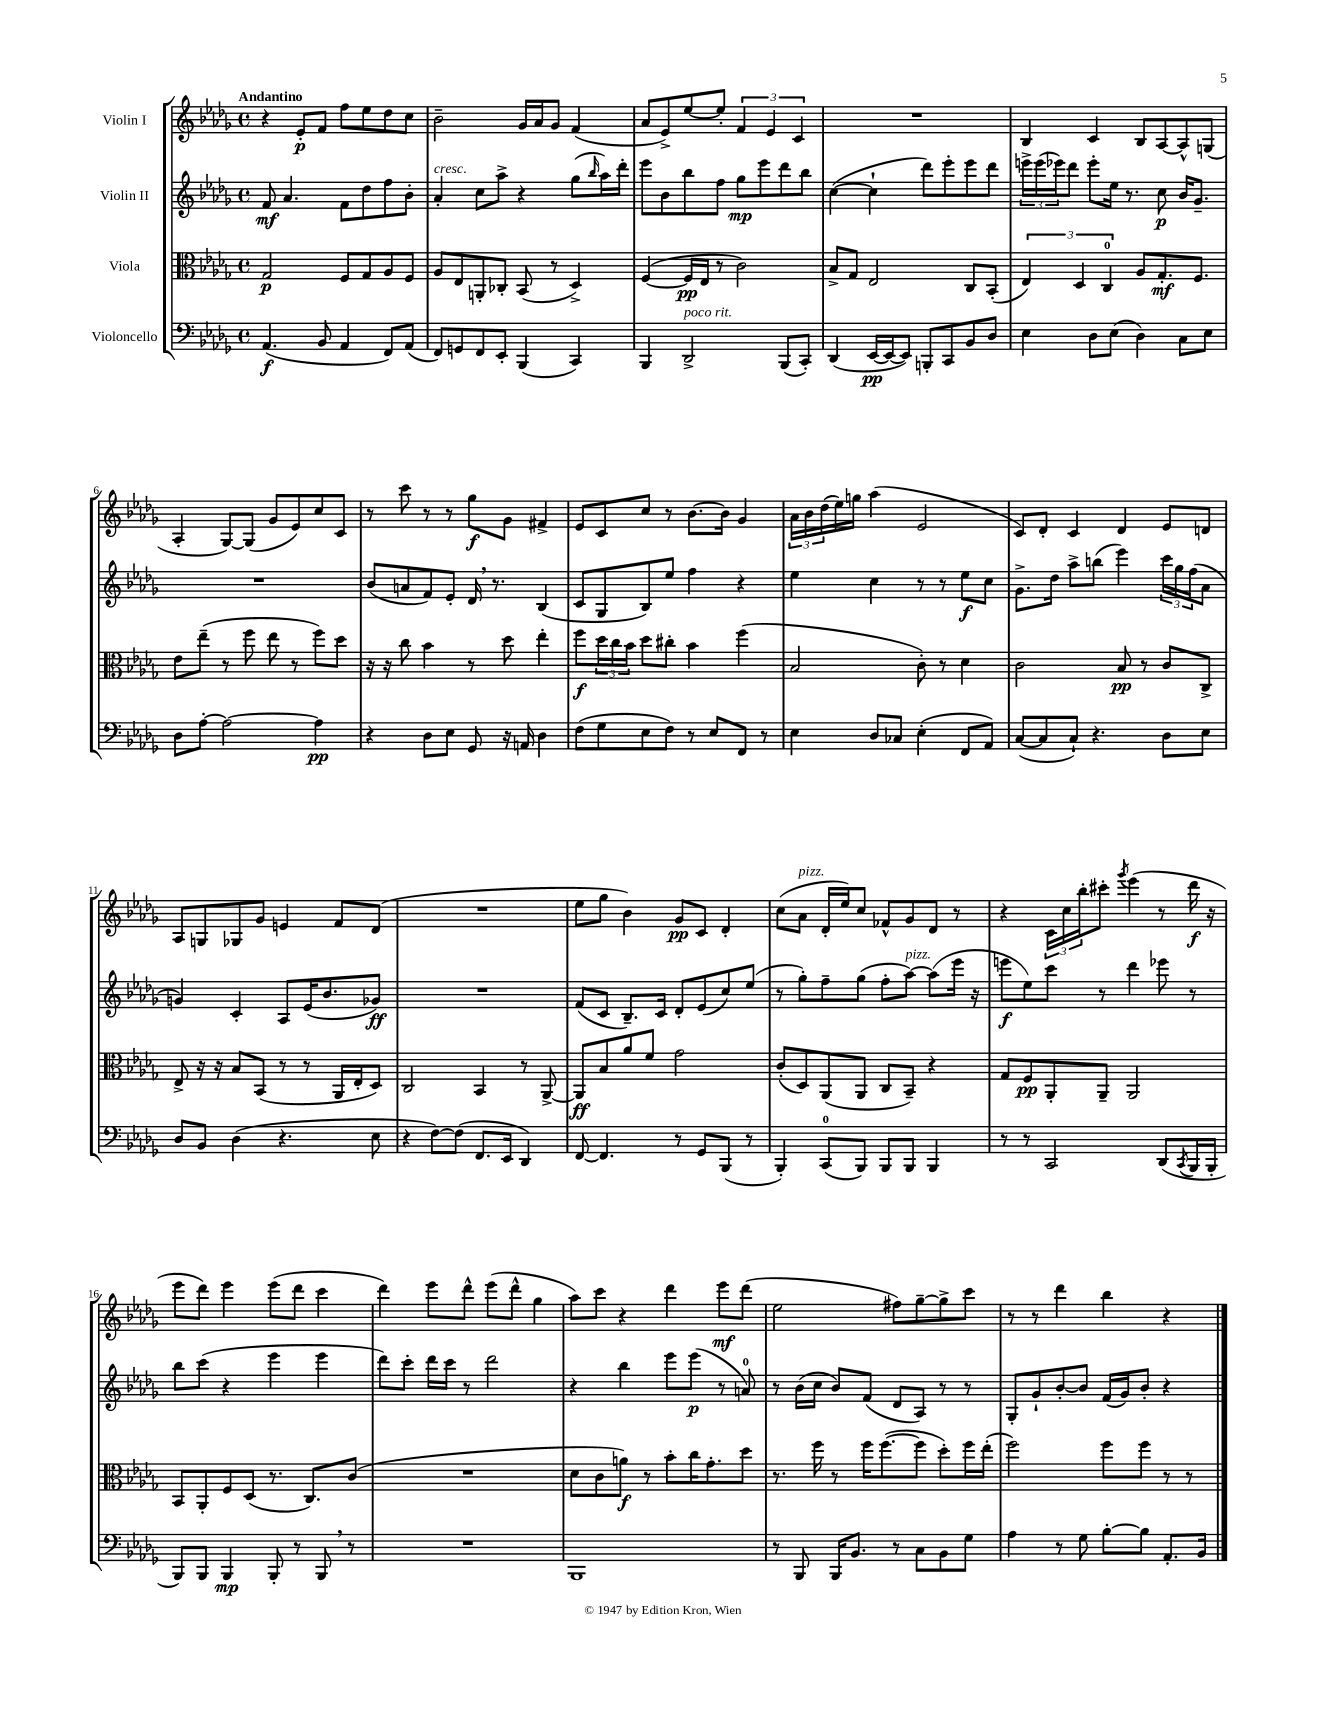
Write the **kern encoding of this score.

**kern	**kern	**kern	**kern
*staff4	*staff3	*staff2	*staff1
*clefF4	*clefC3	*clefG2	*clefG2
*k[b-e-a-d-g-]	*k[b-e-a-d-g-]	*k[b-e-a-d-g-]	*k[b-e-a-d-g-]
*M4/4	*M4/4	*M4/4	*M4/4
*met(c)	*met(c)	*met(c)	*met(c)
(4.AA-/	2G-/	8f/	4r
.	.	4.a-/	.
.	.	.	8e-'/L
8BB-/	.	.	8f/J
4AA-/	8F/L	8f\L	8ff\L
.	8G-/	8dd-\	8ee-\
8FF/L)	8A-/	8ff\	8dd-\
(8AA-/J	8F/J	8b-'\J	8cc\J
=	=	=	=
8FF/L)	8A-/L	4a-'/	2b-~\
8GG/	8E-/	.	.
8FF/	8AA'/	8cc\L	.
8EE-'/J	8C-'/J	8aa-^\J	.
(4BBB-/	(8BB-/	4r	16g-/LL
.	.	.	16a-/J
.	8r	.	8g-/J
4CC/)	4D-^/)	(8gg-\L	(4f/
.	.	16qqbb-/	.
.	.	16aa-\L)	.
.	.	16ddd-'\JJ	.
=	=	=	=
4BBB-/	([4F/	8eee-\L	8a-/L
.	.	8b-\	8e-^/)
2DD-^/	16F/]LL	8bb-\	[8ee-/
.	16E-/JJ	.	.
.	8r	8ff\J	8ee-'/]J
.	2c\)	8gg-\L	6f/
.	.	8eee-\	.
.	.	.	6e-/
(8BBB-/L	.	8ddd-\	.
.	.	.	6c/
8CC'/J)	.	8bb-\J	.
=	=	=	=
(4DD-/	8B-^/L	([4cc\	1r
.	8G-/J	.	.
[16EE-/LL	2E-/	4cc`\]	.
16EE-/_J	.	.	.
8EE-/]J)	.	.	.
8BBB'/L	.	8ddd-\L)	.
8CC/	.	8eee-'\	.
8BB-/	8C/L	8eee-\	.
8D-/J	(8BB-'/J	8ddd-\J	.
=	=	=	=
4E-\	6E-/)	24eee^\LL	4B-/
.	.	(24eee\	.
.	.	24eee-\J)	.
.	.	8ddd-\J	.
.	6D-/	.	.
8D-\L	.	8eee-'\L	4c/
.	6C/	.	.
(8E-\J	.	16ee-\Jk	.
.	.	8.r	.
4D-\)	8A-/L	.	8B-/L
.	8.G-'/	8cc\	[8A-/
8C\L	.	16b-/LK	8A-^^/]
.	8.F/J	8.g-~/J	.
8E-\J	.	.	(8G/J
=	=	=	=
8D-\L	8e-\L	1r	4A-'/
[8A-'\J	(8ee-~\J	.	.
2A-\_	8r	.	[8G-/L)
.	8ff\	.	(8G-/]J
.	8ee-\	.	8g-/L
.	8r	.	8e-/)
4A-\]	8ff\L)	.	8cc/
.	8dd-\J	.	8c/J
=	=	=	=
4r	16r	(8b-/L	8r
.	16r	.	.
.	8cc\	8a/	8ccc\
8D-\L	4b-\	8f/)	8r
8E-\J	.	8e-'/J	8r
8GG-/	8r	16d-/	8gg-\L
.	.	8.r	.
16r	8dd-\	.	8g-\J
16AA/	.	.	.
4D-\	4ee-'\	(4B-/	4f#^/
=	=	=	=
(8F\L	8ff\L	8c/L	8e-/L
8G-\	24dd-\L	8G-/	8c/
.	24cc\	.	.
.	24b-\JJ	.	.
8E-\	8dd-\L	8B-/)	8cc/J
8F\J)	8cc#'\J	8ee-/J	8r
8r	4b-\	4ff\	[8.b-\L
8E-/L	.	.	.
.	.	.	16b-\]Jk
8FF/J	(4ff\	4r	4g-/
8r	.	.	.
=	=	=	=
4E-\	2B-/	4ee-\	24a-\LL
.	.	.	24b-\
.	.	.	(24dd-\
.	.	.	16ee-\)
.	.	.	16gg\JJ
8D-/L	.	4cc\	(4aa-\
8C-/J	.	.	.
(4E-'\	8c'\)	8r	2e-/
.	8r	8r	.
8FF/L	4d-\	8ee-\L	.
8AA-/J)	.	8cc\J	.
=	=	=	=
([8C/L	2c\	8.g-^\L	8c/L)
8C/]	.	.	8d-'/J
.	.	16dd-\Jk	.
8C`/J)	.	8aa-^\L	4c/
4.r	.	(8bb\J	.
.	8B-/	4eee-\)	4d-/
.	8r	.	.
8D-\L	8c/L	24ccc\LL	8e-/L
.	.	24gg-\	.
.	.	(24ff\J	.
8E-\J	8C^/J	8a-\J	8d/J
=	=	=	=
8D-/L	8E-^/	4g/)	8A-/L
8BB-/J	16r	.	8G/
.	16r	.	.
(4D-\	8B-/L	4c'/	8G-/
.	(8BB-/J	.	8g-/J
4.r	8r	8A-/L	4e/
.	8r	(16e-/K	.
.	.	8.b-/	.
.	16AA-/LL	.	8f/L
.	16E-'/J	.	.
8E-\	8D-/J)	8g-/J)	(8d-/J
=	=	=	=
4r	2C/	1r	1r
[8F\L)	.	.	.
(8F\]J	.	.	.
8.FF/L	4BB-/	.	.
16EE-/Jk	.	.	.
4DD-/)	8r	.	.
.	[8AA-^/	.	.
=	=	=	=
[8FF/	8AA-/]L	(8f/L	8ee-\L
4.FF/]	8B-/	8c/J	8gg-\J
.	8a-/	8.B-~/L)	4b-\)
.	8f/J	.	.
.	.	16c/Jk	.
8r	2g-\	8d-'/L	8g-/L
8GG-/L	.	(8e-/	8c/J
(8BBB-/J	.	8cc/)	4d-'/
8r	.	(8ee-/J	.
=	=	=	=
4BBB-'/)	(8c'/L	8r	(8cc\L
.	8D-/)	8gg-'\L)	8a-\J
(8CC/L	(8AA-/	8ff~\	16d-'/LL
.	.	.	16ee-/J)
8BBB-/J)	8AA-/J	(8gg-\J	8cc/J
8BBB-/L	8C/L	8ff'\L	8f-^^/L
8BBB-/J	8BB-~/J)	[8aa-\J)	8g-/
4BBB-/	4r	(8aa-\]L	8d-/J
.	.	16eee-\Jk	8r
.	.	16r	.
=	=	=	=
8r	8G-/L	8eee\L	4r
8r	8F/	8ee-\)	.
2CC/	8AA-'/	8ccc\J	24c\LL
.	.	.	24cc\
.	.	.	24bb-'\J
.	8AA-~/J	8r	8ccc#'\J
.	.	.	8qggg-/
.	2AA-/	4ddd-\	(4eee-\
(8DD-/L	.	8eee-\	8r
8qCC/	.	.	.
16BBB-/L	.	8r	16ddd-\
16BBB-'/JJ	.	.	16r
=	=	=	=
8BBB-/L)	8BB-/L	8bb-\L	8eee-\L
8BBB-/J	8AA-'/	(8ccc\J	8ddd-\J)
4BBB-/	8F/	4r	4eee-\
.	(8D-/J	.	.
8BBB-'/	8.r	4eee-\	(8eee-\L
8r	.	.	8ddd-\J
.	8.C/L)	.	.
8BBB-/	.	4eee-\	4ccc\
8r	(8c/J	.	.
=	=	=	=
1r	1r	8ddd-\L)	4ddd-\)
.	.	8ccc'\J	.
.	.	16ddd-\LL	8eee-\L
.	.	16ccc\JJ	.
.	.	8r	8ddd-^^\J
.	.	2ddd-\	(8eee-\L
.	.	.	8ddd-^^\J
.	.	.	4gg-\
=	=	=	=
1BBB-	8d-\L	4r	8aa-\L)
.	8c\	.	8ccc\J
.	8a\J)	4bb-\	4r
.	8r	.	.
.	8b-'\L	8eee-\L	4ddd-\
.	16cc\K	(8eee-\J	.
.	8.g-'\	.	.
.	.	8r	8eee-\L
.	8dd-\J	8a/)	(8ddd-\J
=	=	=	=
8r	8.r	8r	2ee-\
8BBB-/	.	(16b-\LL	.
.	16ff\	16cc\JJ	.
16BBB-/LK	8r	8b-/L)	.
8.BB-/J	.	.	.
.	16ff\LK	(8f/J	.
.	([8.ff\	.	.
8r	.	8d-/L	8ff#\L)
8C\L	8ff\]J	8A-/J)	[8gg-~\
8BB-\	8dd-'\L)	8r	8gg-^\]
8G-\J	16ff\L	8r	8ccc\J
.	(16ee-'\JJ	.	.
=	=	=	=
4A-\	2ff\)	8G-'/L	8r
.	.	8g-`/	8r
8r	.	[8b-'/	4ddd-\
8G-\	.	8b-/]J	.
[8B-'\L	8ff\L	(16f/LL	4bb-\
.	.	16g-/J)	.
8B-\]J	8ff\J	8b-'/J	.
8.AA-'/L	8r	4r	4r
.	8r	.	.
16BB-/Jk	.	.	.
==	==	==	==
*-	*-	*-	*-
